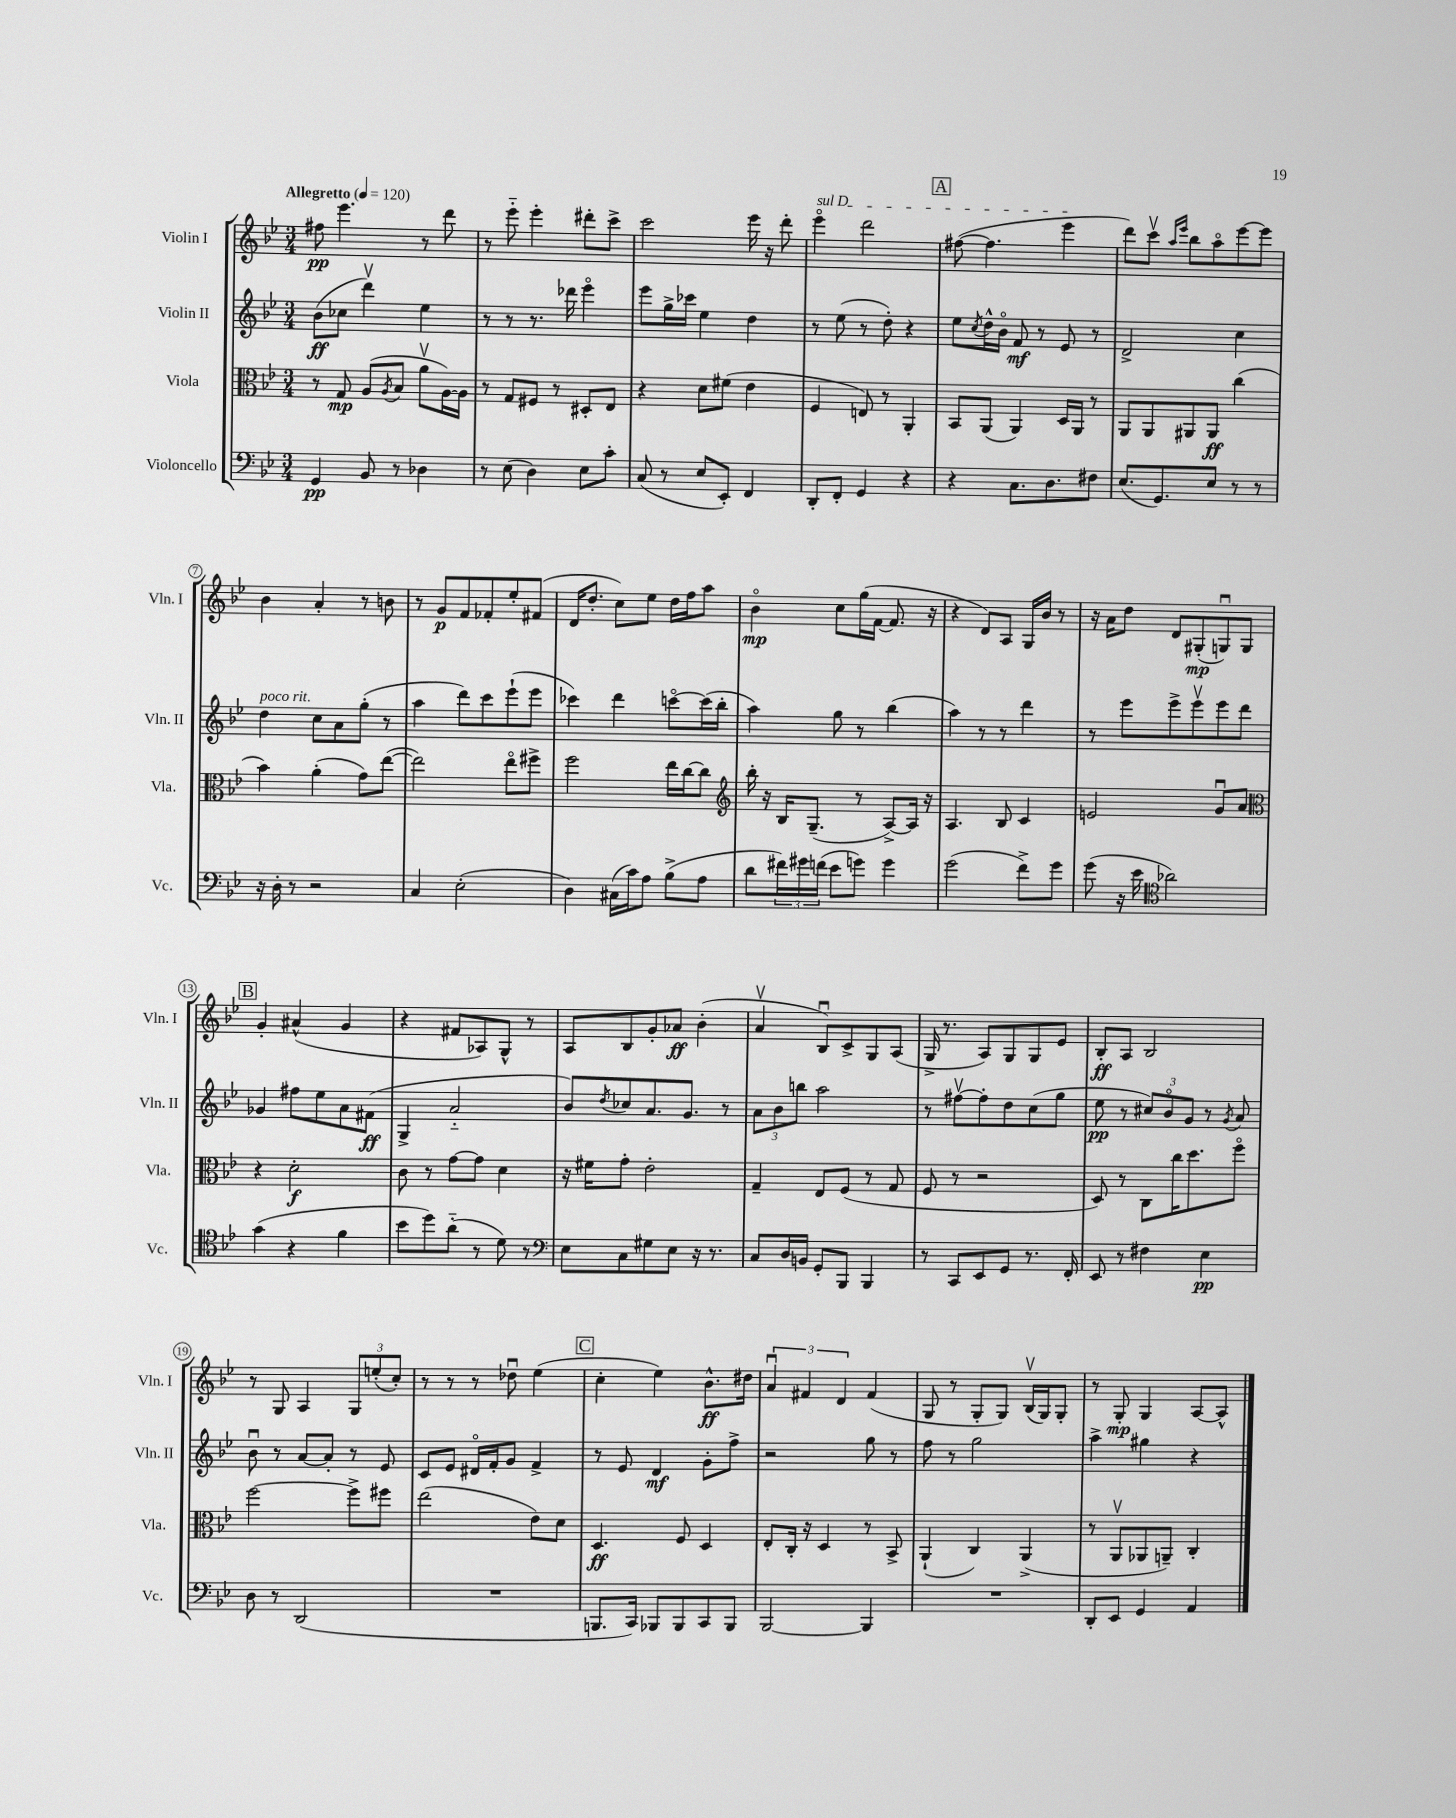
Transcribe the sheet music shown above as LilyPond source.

<<
\new StaffGroup <<
\new Staff = "s0" \with { instrumentName = "Violin I" shortInstrumentName = "Vln. I" } {
    \clef treble \key bes \major \numericTimeSignature \time 3/4 \tempo "Allegretto" 4 = 120
    fis''8\pp ees'''4. r8 d'''8 |
    r8 ees'''8-_ ees'''4-. dis'''8-. c'''8-> |
    c'''2 ees'''16 r16 d'''8-. |
    \once \override TextSpanner.bound-details.left.text = \markup { \italic "sul D" } ees'''4\flageolet\startTextSpan d'''2 |
    \mark \markup { \box "A" } fis''8~( fis''4. ees'''4\stopTextSpan |
    d'''8) c'''8\upbow \grace { a''16 ees'''16 } bes''8 a''8\flageolet ees'''8~ ees'''8 |
    bes'4 a'4-. r8 b'8 |
    r8 g'8\p f'8 fes'8-. ees''8-. fis'8( |
    d'16 d''8.-. c''8) ees''8 d''16 f''16 a''8 |
    bes'4\flageolet\mp c''8 g''16( f'16~ f'8. r16 |
    r4 d'8) a8 g16 bes'16 r8 |
    r16 a'16 d''8 d'8 gis8-.\mp( g8\downbow) g8 |
    \mark \markup { \box "B" } g'4-. ais'4-^( g'4 |
    r4 fis'8 aes8) g8-^ r8 |
    a8 bes8 g'8-. aes'8\ff bes'4-.( |
    a'4\upbow bes8\downbow) c'8-> g8 a8( |
    g16-> r8. a8) g8 g8 ees'8 |
    bes8-.\ff a8 bes2 |
    r8 g8 a4 \tuplet 3/2 { g8 e''8-.( c''8-.) } |
    r8 r8 r8 des''8\downbow ees''4( |
    \mark \markup { \box "C" } c''4-. ees''4) bes'8.-^\ff dis''16 |
    \tuplet 3/2 { a'4\downbow fis'4 d'4 } fis'4( |
    g8 r8 g8-. g8) bes16\upbow( g16) g8-. |
    r8 g8-.\mp g4 a8~ a8-^ \bar "|." |
}
\new Staff = "s1" \with { instrumentName = "Violin II" shortInstrumentName = "Vln. II" } {
    \clef treble \key bes \major \numericTimeSignature \time 3/4
    bes'8\ff( ces''8 d'''4\upbow) ees''4 |
    r8 r8 r8. des'''16 ees'''4\flageolet |
    ees'''8 g''16-> ces'''16 ees''4 d''4 |
    r8 ees''8( r8 d''8-.) r4 |
    \mark \markup { \box "A" } ees''8 \acciaccatura { c''8 } d''16-^ bes'16\flageolet f'8\mf r8 ees'8 r8 |
    d'2-> c''4 |
    d''4^\markup { \italic "poco rit." } c''8 a'8 g''8-.( r8 |
    a''4 d'''8) c'''8 ees'''8-!( ees'''8 |
    ces'''4) d'''4 c'''8~\flageolet c'''16( bes''16-. |
    a''4) g''8 r8 bes''4( |
    a''4) r8 r8 d'''4 |
    r8 ees'''8 ees'''8-> ees'''8\upbow ees'''8 d'''8 |
    \mark \markup { \box "B" } ges'4 fis''8 ees''8 a'8 fis'8\ff( |
    g4-> a'2-_ |
    bes'8) \acciaccatura { d''8 } ces''8 a'8. g'8. r8 |
    \tuplet 3/2 { a'8 bes'8 b''8 } a''2 |
    r8 fis''8~\upbow fis''8-. d''8 c''8( g''8 |
    ees''8\pp r8 \tuplet 3/2 { cis''8) bes'8\flageolet g'8 } r8 \acciaccatura { g'8 } a'8 |
    bes'8\downbow r8 a'8~ a'8-. r8 ees'8 |
    c'8 ees'8 dis'16\flageolet f'16-. g'8 f'4-> |
    \mark \markup { \box "C" } r8 ees'8 d'4\mf g'8-. f''8-> |
    r2 g''8 r8 |
    f''8 r8 g''2 |
    a''4-> gis''4 r4 \bar "|." |
}
\new Staff = "s2" \with { instrumentName = "Viola" shortInstrumentName = "Vla." } {
    \clef alto \key bes \major \numericTimeSignature \time 3/4
    r8 g8\mp a8( \acciaccatura { a8 } bes8 a'8\upbow a16~) a16 |
    r8 g8 fis8 r8 dis8-. ees8 |
    r4 d'8 fis'8( ees'4 |
    f4 e8) r8 a,4-. |
    \mark \markup { \box "A" } bes,8 a,8( a,4) d16 a,16 r8 |
    a,8 a,8 ais,8 ais,8\ff c''4( |
    bes'4) a'4-.( g'8) ees''8~( |
    ees''2) ees''8\flageolet fis''8-> |
    f''2 ees''16 c''16~ c''8 |
    \clef treble bes''16-. r16 bes16 g8.--( r8 a8~->) a16 r16 |
    a4. bes8 c'4 |
    e'2 g'8\downbow a'8 |
    \mark \markup { \box "B" } \clef alto r4 d'2-.\f |
    c'8 r8 g'8~ g'8 d'4 |
    r16 fis'16 g'8-. ees'2-. |
    g4-- ees8 f8( r8 g8 |
    f8 r8 r2 |
    d8) r8 c8 c''16 d''8. f''8\flageolet |
    f''2~ f''8-> fis''8 |
    ees''2( ees'8) d'8 |
    \mark \markup { \box "C" } d4.\ff f8 d4 |
    ees8-. c16-. r16 d4 r8 bes,8-> |
    a,4-!( c4) a,4->( |
    r8 a,8\upbow aes,8 a,8--) c4-. \bar "|." |
}
\new Staff = "s3" \with { instrumentName = "Violoncello" shortInstrumentName = "Vc." } {
    \clef bass \key bes \major \numericTimeSignature \time 3/4
    g,4\pp bes,8 r8 des4 |
    r8 ees8( d4) ees8 c'8-. |
    c8( r8 ees8 ees,8-.) f,4 |
    d,8-. f,8-. g,4 r4 |
    \mark \markup { \box "A" } r4 c8. d8. fis8 |
    ees8.( g,8.) ees8 r8 r8 |
    r16 d16-. r8 r2 |
    c4 ees2-.( |
    d4) cis16( c'16) a8 bes8->( a8 |
    d'8 \tuplet 3/2 { fis'16) gis'16 f'16( } ees'8 g'8) g'4 |
    g'2( f'8->) g'8 |
    g'8( r16 ees'16 \clef tenor aes'2) |
    \mark \markup { \box "B" } g'4( r4 f'4 |
    bes'8 d''8) a'8-_( r8 d'8) r8 |
    \clef bass ees8 c8 gis8 ees8 r16 r8. |
    c8 d16 b,16 g,8-. bes,,8 bes,,4 |
    r8 c,8 ees,8 g,8 r8. f,16-. |
    ees,8 r8 fis4 ees4\pp |
    d8 r8 d,2( |
    R2. |
    \mark \markup { \box "C" } b,,8. c,16) bes,,8 bes,,8 c,8 bes,,8 |
    bes,,2~ bes,,4 |
    R2. |
    d,8-. ees,8 g,4 a,4 \bar "|." |
}
>>
>>
\layout { \context { \Score \override BarNumber.stencil = #(make-stencil-circler 0.1 0.3 ly:text-interface::print) } }
